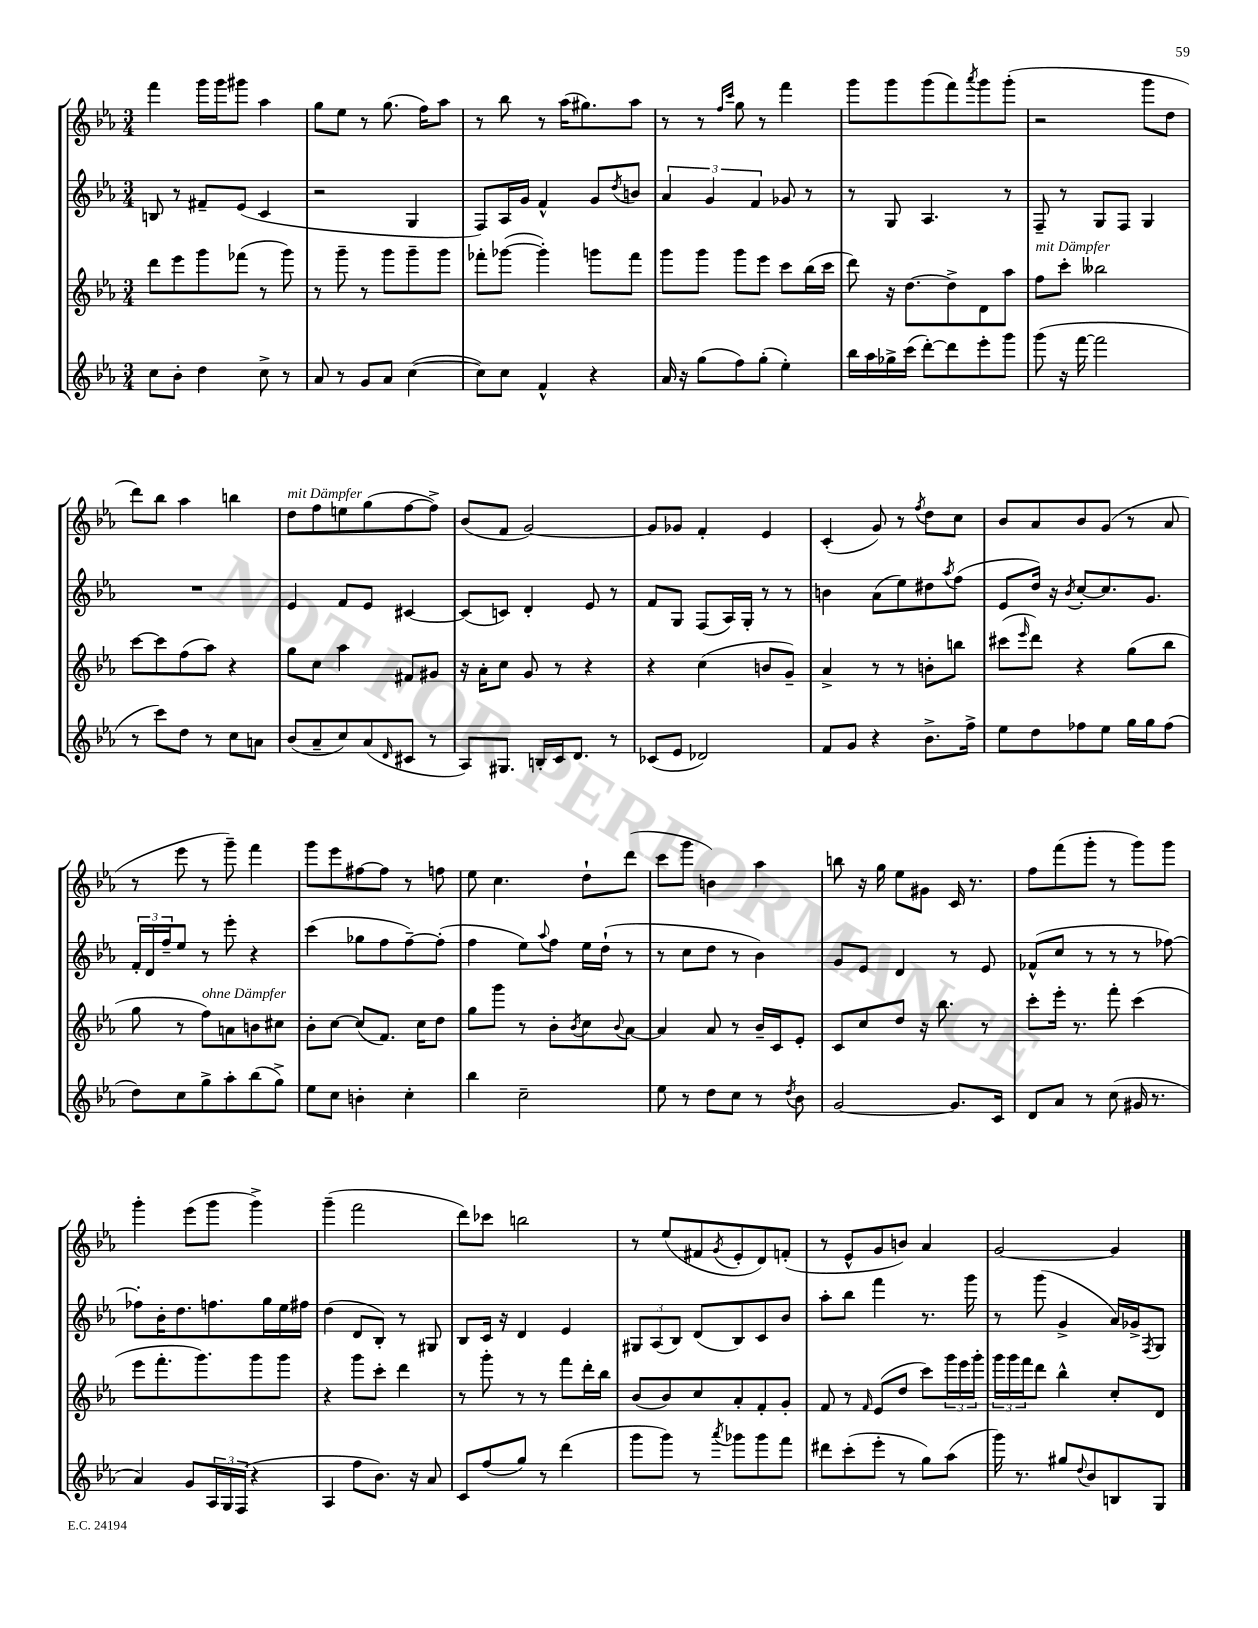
<<
\new StaffGroup <<
\new Staff = "s0" {
    \clef treble \key ees \major \numericTimeSignature \time 3/4
    f'''4 g'''16 g'''16 gis'''8 aes''4 |
    g''8 ees''8 r8 g''8.( f''16) aes''8 |
    r8 bes''8 r8 aes''16( gis''8.) aes''8 |
    r8 r8 \grace { f''16 c'''16 } g''8 r8 f'''4 |
    g'''8 g'''8 g'''8( f'''8) \acciaccatura { aes'''8 } g'''8 g'''8-.( |
    r2 g'''8 d''8 |
    d'''8) bes''8 aes''4 b''4 |
    d''8^\markup { \italic "mit Dämpfer" } f''8 e''8 g''8( f''8~ f''8->) |
    bes'8( f'8 g'2~) |
    g'8 ges'8 f'4-. ees'4 |
    c'4-.( g'8) r8 \acciaccatura { f''8 } d''8 c''8 |
    bes'8 aes'8 bes'8 g'8( r8 aes'8 |
    r8 ees'''8 r8 g'''8--) f'''4 |
    g'''8 ees'''8 fis''8~ fis''8 r8 f''8 |
    ees''8 c''4. d''8-! d'''8( |
    c'''8 g'''8 b'4) aes''4 |
    b''8 r16 g''16 ees''8 gis'8 c'16 r8. |
    f''8 f'''8( g'''8-. r8 g'''8) g'''8 |
    g'''4-. ees'''8( g'''8 g'''4->) |
    g'''4--( f'''2 |
    d'''8) ces'''8 b''2 |
    r8 ees''8( fis'8 \acciaccatura { g'8 } ees'8-. d'8) f'8-.( |
    r8 ees'8-^ g'8 b'8) aes'4 |
    g'2~ g'4 \bar "|." |
}
\new Staff = "s1" {
    \clef treble \key ees \major \numericTimeSignature \time 3/4
    b8 r8 fis'8-- ees'8( c'4 |
    r2 g4 |
    f8) aes16 g'16 f'4-^ g'8 \acciaccatura { d''8 } b'8 |
    \tuplet 3/2 { aes'4 g'4 f'4 } ges'8 r8 |
    r8 g8 aes4. r8 |
    f8-- r8 g8 f8 g4 |
    R2. |
    ees'4 f'8 ees'8 cis'4~ |
    cis'8( c'8) d'4-. ees'8 r8 |
    f'8 g8 f8( aes16) g16-. r8 r8 |
    b'4 aes'8( ees''8) dis''8 \acciaccatura { aes''8 } f''8( |
    ees'8 d''16) r16 \acciaccatura { bes'8 } c''8~-. c''8. g'8. |
    \tuplet 3/2 { f'16-. d'16 f''16-- } ees''8 r8 ees'''8-. r4 |
    c'''4( ges''8 f''8 f''8~--) f''8-.( |
    f''4 ees''8) \appoggiatura { aes''8 } f''8 ees''16 d''16-!( r8 |
    r8 c''8 d''8 r8 bes'4) |
    g'8 ees'8 d'4 r8 ees'8 |
    fes'8-^( c''8 r8 r8 r8 fes''8~) |
    fes''8-. bes'16-. d''8. f''8. g''16 ees''16 fis''16 |
    d''4( d'8 bes8-.) r8 gis8 |
    bes8 c'16 r16 d'4 ees'4 |
    \tuplet 3/2 { gis8 aes8( bes8) } d'8( bes8) c'8 bes'8 |
    aes''8-. bes''8 f'''4 r8. g'''16 |
    r8 g'''8( g'4-> aes'16) ges'16-> \acciaccatura { f8 } g8 \bar "|." |
}
\new Staff = "s2" {
    \clef treble \key ees \major \numericTimeSignature \time 3/4
    d'''8 ees'''8 g'''8 fes'''8( r8 g'''8) |
    r8 g'''8-- r8 g'''8 g'''8-- g'''8 |
    fes'''8-. ges'''8~( ges'''4-.) g'''8 fes'''8 |
    g'''8 g'''8 g'''8 ees'''8 c'''8 bes''16( c'''16 |
    d'''8) r16 d''8.~ d''8-> d'8 aes''8 |
    f''8^\markup { \italic "mit Dämpfer" } c'''8-. beses''2 |
    c'''8~ c'''8 f''8( aes''8) r4 |
    g''8 c''8 aes''4 fis'8 gis'8 |
    r16 aes'16-. c''8 g'8 r8 r4 |
    r4 c''4( b'8 g'8--) |
    aes'4-> r8 r8 b'8-. b''8 |
    cis'''8( \grace { ees'''16 } d'''8) r4 g''8( bes''8 |
    g''8 r8 f''8^\markup { \italic "ohne Dämpfer" }) a'8 b'8 cis''8 |
    bes'8-. c''8~ c''8( f'8.) c''16 d''8 |
    g''8 g'''8 r8 bes'8-. \acciaccatura { bes'8 } c''8 \appoggiatura { bes'8 } aes'8~ |
    aes'4 aes'8 r8 bes'16-- c'16 ees'8-. |
    c'8 c''8 d''8 r16 bes''8. r8 |
    c'''8-. ees'''16-. r8. f'''8-. c'''4( |
    ees'''8 f'''8.-. g'''8.) g'''8 g'''8 |
    r4 g'''8 c'''8-. d'''4 |
    r8 g'''8-. r8 r8 f'''8 d'''16-. bes''16 |
    bes'8( bes'8) c''8 aes'8-. f'8-. g'8-. |
    f'8 r8 \grace { f'16 } ees'8( d''8 c'''8) \tuplet 3/2 { g'''16 ees'''16 g'''16-. } |
    \tuplet 3/2 { g'''16 g'''16 f'''16 } d'''8 bes''4-^ c''8-. d'8 \bar "|." |
}
\new Staff = "s3" {
    \clef treble \key ees \major \numericTimeSignature \time 3/4
    c''8 bes'8-. d''4 c''8-> r8 |
    aes'8 r8 g'8 aes'8 c''4~( |
    c''8) c''8 f'4-^ r4 |
    aes'16 r16 g''8( f''8) g''8-.( ees''4-.) |
    bes''16 aes''16 ges''16-> c'''16( d'''8~-.) d'''8 ees'''8-. g'''8 |
    g'''8( r16 f'''16~ f'''2 |
    r8 c'''8) d''8 r8 c''8 a'8 |
    bes'8( aes'8-- c''8) aes'8( \grace { d'16 } cis'8 r8 |
    aes8) gis8. b16-. c'16 d'8. r8 |
    ces'8( ees'8 des'2) |
    f'8 g'8 r4 bes'8.-> f''16-> |
    ees''8 d''8 fes''8 ees''8 g''16 g''16 fes''8( |
    d''8) c''8 g''8-> aes''8-. bes''8( g''8->) |
    ees''8 c''8 b'4-. c''4-. |
    bes''4 c''2-- |
    ees''8 r8 d''8 c''8 r8 \acciaccatura { d''8 } bes'8 |
    g'2~ g'8. c'16 |
    d'8 aes'8 r8 c''8( gis'16 r8. |
    aes'4) g'8 \tuplet 3/2 { aes16 g16 f16( } r4 |
    aes4 f''8 bes'8.) r16 aes'8 |
    c'8 f''8( g''8) r8 d'''4( |
    g'''8 g'''8) r8 \acciaccatura { aes'''8 } ges'''8 ges'''8 f'''8 |
    dis'''8 c'''8-.( ees'''8-. r8 g''8) aes''8( |
    g'''16) r8. gis''8 \appoggiatura { d''8 } bes'8 b8 g8 \bar "|." |
}
>>
>>
\layout { \context { \Score \remove "Bar_number_engraver" } }
